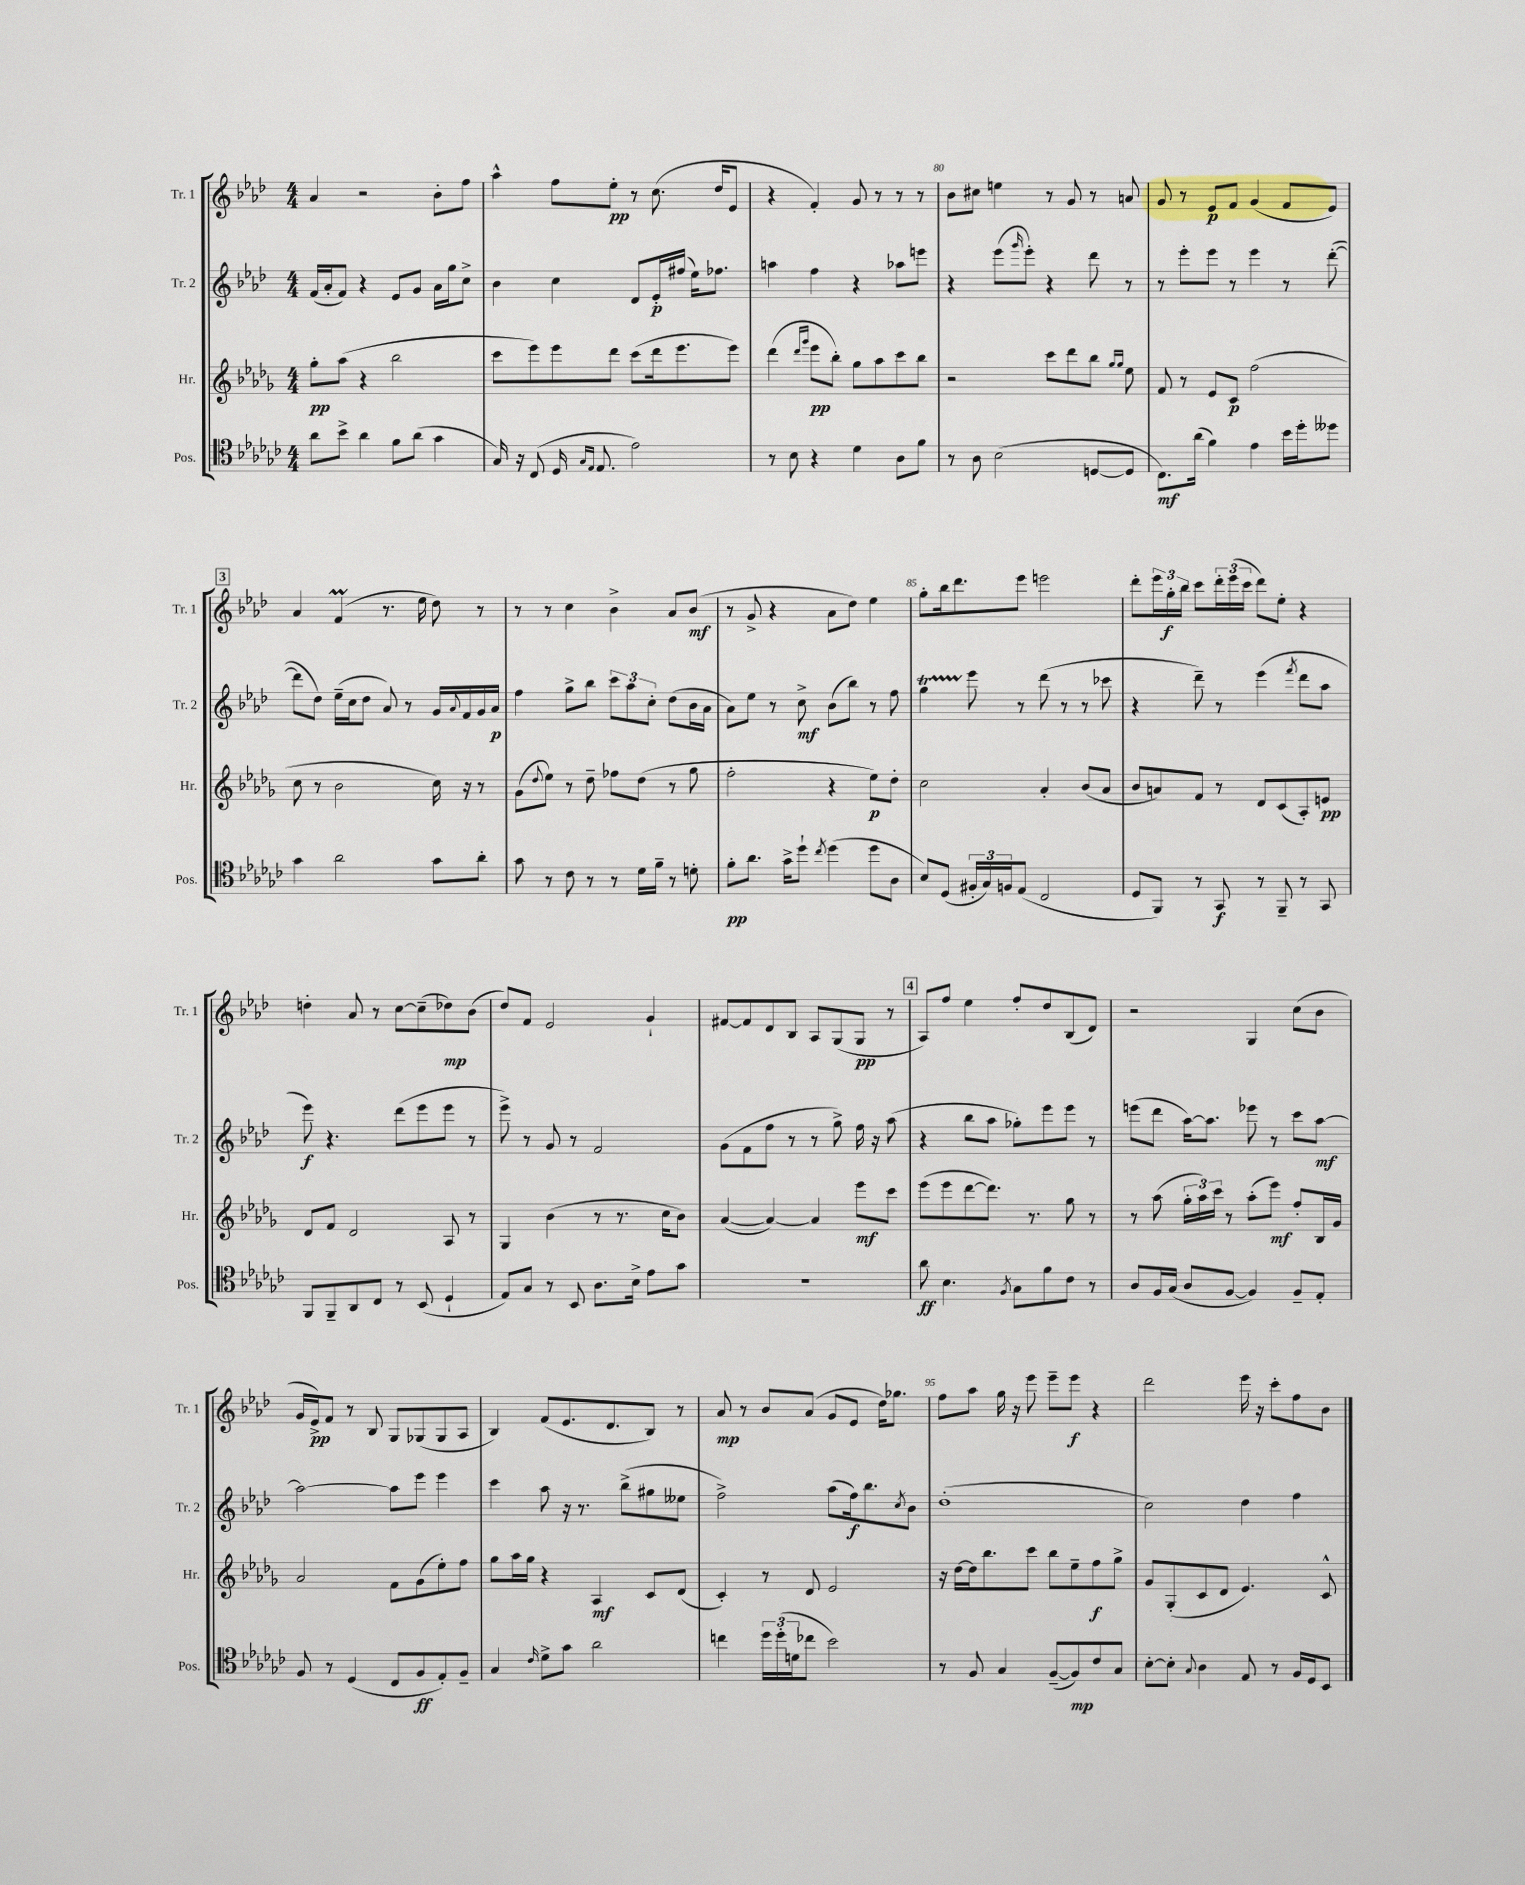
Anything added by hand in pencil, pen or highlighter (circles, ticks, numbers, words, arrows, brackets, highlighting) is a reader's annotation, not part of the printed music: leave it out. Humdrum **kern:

**kern	**dynam	**kern	**dynam	**kern	**dynam	**kern	**dynam
*part4	*part4	*part3	*part3	*part2	*part2	*part1	*part1
*staff4	*staff4	*staff3	*staff3	*staff2	*staff2	*staff1	*staff1
*I"Pos.	*	*I"Hr.	*	*I"Tr. 2	*	*I"Tr. 1	*
*I'Pos.	*	*I'Hr.	*	*I'Tr. 2	*	*I'Tr. 1	*
*clefC4	*	*clefG2	*	*clefG2	*	*clefG2	*
*k[b-e-a-d-g-c-]	*	*k[b-e-a-d-g-]	*	*k[b-e-a-d-]	*	*k[b-e-a-d-]	*
*M4/4	*	*M4/4	*	*M4/4	*	*M4/4	*
=77	=77	=77	=77	=77	=77	=77	=77
8a-\L	.	8gg-'\L	pp	(16f/LL	.	4a-/	.
.	.	.	.	16a-'/J	.	.	.
8b-^\J	.	(8aa-\J	.	8f/J)	.	.	.
4a-\	.	4r	.	4r	.	2r	.
8f\L	.	2bb-\	.	8e-/L	.	.	.
(8a-\J	.	.	.	8g/J	.	.	.
4g-\	.	.	.	16a-\LL	.	8b-'\L	.
.	.	.	.	16gg\J	.	.	.
.	.	.	.	8cc^\J	.	8ff\J	.
=78	=78	=78	=78	=78	=78	=78	=78
16G-/)	.	8ccc\L	.	4b-\	.	4aa-^^\	.
16r	.	.	.	.	.	.	.
(8C-/	.	8eee-\)	.	.	.	.	.
16D-/	.	8eee-\	.	4cc\	.	8ff\L	.
16qqG-/LL	.	.	.	.	.	.	.
16qqE-/JJ	.	.	.	.	.	.	.
8.E-/	.	.	.	.	.	.	.
.	.	8ddd-\J	.	.	.	8ee-'\J	pp
2e-\)	.	(8ccc\L	.	8d-/L	.	8r	.
.	.	16ddd-\k	.	16e-'/L	p	(8.cc\	.
.	.	8.eee-\	.	(16ff#X/JJ	.	.	.
.	.	.	.	16ee-\KL)	.	.	.
.	.	.	.	8.ff-X\J	.	16dd-/KL	.
.	.	8eee-\J)	.	.	.	8e-/J	.
=79	=79	=79	=79	=79	=79	=79	=79
8r	.	(4ddd-\	.	4aan\	.	4r	.
8B-\	.	.	.	.	.	.	.
.	.	16qqddd-/LL	.	.	.	.	.
.	.	16qqggg-/JJ	.	.	.	.	.
4r	.	8eee-\L	pp	4ff\	.	4f'/)	.
.	.	8bb-'\J)	.	.	.	.	.
4d-\	.	8gg-\L	.	4r	.	8g/	.
.	.	8aa-\	.	.	.	8r	.
8A-\L	.	8ccc\	.	8aa-X\L	.	8r	.
8f\J	.	8bb-\J	.	8eeen\J	.	8r	.
=80	=80	=80	=80	=80	=80	=80	=80
8r	.	2r	.	4r	.	8b-\L	.
8A-\	.	.	.	.	.	8cc#X\J	.
(2B-\	.	.	.	(8eee-\L	.	4een\	.
.	.	.	.	16qqggg/	.	.	.
.	.	.	.	8eee-'\J)	.	.	.
.	.	8ccc\L	.	4r	.	8r	.
.	.	8ddd-\	.	.	.	8g/	.
[8Dn/L	.	8bb-\J	.	8ddd-\	.	8r	.
.	.	16qqgg-/LL	.	.	.	.	.
.	.	16qqgg-/JJ	.	.	.	.	.
8D/J]	.	8ee-\	.	8r	.	8an/	.
=81	=81	=81	=81	=81	=81	=81	=81
8.C-\L)	mf	8f/	.	8r	.	8g/	.
.	.	8r	.	8eee-'\L	.	8r	.
(16a-\Jk	.	.	.	.	.	.	.
4f\)	.	8e-/L	.	8eee-\J	.	8e-/L	p
.	.	8c/J	p	8r	.	8f/J	.
4e-\	.	(2ff\	.	4eee-\	.	(4g/	.
16b-\LL	.	.	.	8r	.	8f/L	.
16dd-'\J	.	.	.	.	.	.	.
8dd--X\J	.	.	.	([8ddd-'\	.	8e-/J)	.
!!LO:LB:g=z
!!LO:REH:place=s1:t=3
=82	=82	=82	=82	=82	=82	=82	=82
4g-\	.	8cc\	.	8ddd-\L]	.	4a-/	.
.	.	8r	.	8dd-\J)	.	.	.
2a-\	.	2b-\	.	(16ee-~\LL	.	(4fM/	.
.	.	.	.	16cc\J	.	.	.
.	.	.	.	8dd-\J	.	.	.
.	.	.	.	8a-/)	.	8.r	.
.	.	.	.	8r	.	.	.
.	.	.	.	.	.	16ee-\	.
8g-\L	.	16cc\)	.	16g/LL	.	8dd-\)	.
.	.	.	.	8qqa-/	.	.	.
.	.	16r	.	16f/	.	.	.
8a-'\J	.	8r	.	16g/	.	8r	.
.	.	.	.	16a-/JJ	p	.	.
=83	=83	=83	=83	=83	=83	=83	=83
8g-\	.	(8g-\L	.	4ff\	.	8r	.
.	.	8qqdd-/	.	.	.	.	.
8r	.	8ee-\J)	.	.	.	8r	.
8c-\	.	8r	.	8gg^\L	.	4cc\	.
8r	.	8dd-~\	.	8bb-\J	.	.	.
8r	.	8ff-X\L	.	12ccc\L	.	4b-^\	.
.	.	.	.	12aa-\	.	.	.
16d-\LL	.	(8dd-\J	.	.	.	.	.
.	.	.	.	12cc'\J	.	.	.
16f~\JJ	.	.	.	.	.	.	.
8r	.	8r	.	(8dd-\L	.	8a-/L	.
8dn'\	.	8gg-\	.	16b-\L	.	(8b-/J	mf
.	.	.	.	16a-\JJ	.	.	.
=84	=84	=84	=84	=84	=84	=84	=84
8f'\L	pp	2ff'\	.	8a-\L)	.	8r	.
8.a-\J	.	.	.	8ee-\J	.	8g^/	.
.	.	.	.	8r	.	4r	.
16g-^\KL	.	.	.	.	.	.	.
8dd-`\J	.	.	.	8cc^\	mf	.	.
8qcc-/	.	.	.	.	.	.	.
(4dd-\	.	4r	.	(8b-\L	.	8a-\L	.
.	.	.	.	8bb-\J)	.	8dd-\J)	.
8dd-\L	.	8ee-\L)	p	8r	.	4ee-\	.
8A-\J	.	8dd-'\J	.	8ff\	.	.	.
=85	=85	=85	=85	=85	=85	=85	=85
8B-/L)	.	2cc\	.	4ggt\	.	8gg'\L	.
(8D-/J	.	.	.	.	.	16bb-\k	.
.	.	.	.	.	.	8.ddd-\	.
24F#X'/LL	.	.	.	8eee-\	.	.	.
24G-/)	.	.	.	.	.	.	.
24Fn/J	.	.	.	.	.	.	.
(8E-/J	.	.	.	8r	.	8eee-\J	.
2C-/	.	4a-'/	.	(8ddd-\	.	2eeen\	.
.	.	.	.	8r	.	.	.
.	.	(8b-/L	.	8r	.	.	.
.	.	8a-/J	.	8ccc-X\	.	.	.
=86	=86	=86	=86	=86	=86	=86	=86
8D-/L	.	8b-/L	.	4r	.	8ddd-'\L	.
8FF/J)	.	8an/)	.	.	.	24eee-\L	.
.	.	.	.	.	.	24gg'\	f
.	.	.	.	.	.	24bb-\JJ	.
8r	.	8f/J	.	8ddd-~\)	.	8ccc\L	.
8GG-/	f	8r	.	8r	.	24ddd-'\L	.
.	.	.	.	.	.	(24eee-\	.
.	.	.	.	.	.	24ccc\JJ	.
8r	.	8d-/L	.	(4eee-\	.	8ddd-\L)	.
8FF~/	.	(8c/	.	.	.	8ee-'\J	.
.	.	.	.	8qfff/	.	.	.
8r	.	8A-'/)	.	8ddd-\L	.	4r	.
8GG-/	.	8en/J	pp	8aa-\J	.	.	.
!!LO:LB:g=z
=87	=87	=87	=87	=87	=87	=87	=87
8FF/L	.	8d-/L	.	8eee-\)	f	4ddn'\	.
8FF~/	.	8f/J	.	4.r	.	.	.
8AA-/	.	2d-/	.	.	.	8a-/	.
8C-/J	.	.	.	.	.	8r	.
8r	.	.	.	(8ddd-\L	.	[8cc\L	.
(8BB-/	.	.	.	8eee-\	.	(8cc~\]	.
4D-`/	.	8A-/	.	8eee-\J	.	8dd-X\)	mp
.	.	8r	.	8r	.	(8b-\J	.
=88	=88	=88	=88	=88	=88	=88	=88
8E-/L)	.	4G-/	.	8eee-^\)	.	8dd-/L)	.
8G-/J	.	.	.	8r	.	8f/J	.
8r	.	(4b-\	.	8g/	.	2e-/	.
8BB-/	.	.	.	8r	.	.	.
8.A-\L	.	8r	.	2f/	.	.	.
.	.	8.r	.	.	.	.	.
16B-^\Jk	.	.	.	.	.	.	.
8e-\L	.	.	.	.	.	4g`/	.
.	.	16cc\KL	.	.	.	.	.
8g-\J	.	8b-\J)	.	.	.	.	.
=89	=89	=89	=89	=89	=89	=89	=89
1r	.	([4a-/	.	(8g\L	.	[8f#X/L	.
.	.	.	.	8f\	.	8f#/]	.
.	.	4a-/_)	.	8ff\J	.	8d-/	.
.	.	.	.	8r	.	8B-/J	.
.	.	4a-/]	.	8r	.	8A-/L	.
.	.	.	.	8gg^\)	.	(8G/	.
.	.	8eee-\L	mf	16ff\	.	8G/J	pp
.	.	.	.	16r	.	.	.
.	.	8ccc\J	.	(8aa-\	.	8r	.
!!LO:REH:place=s1:t=4
=90	=90	=90	=90	=90	=90	=90	=90
8a-\	ff	(8eee-\L	.	4r	.	8A-/L)	.
4.B-\	.	8eee-\	.	.	.	8ff/J	.
.	.	[8ddd-\	.	8bb-\L	.	4ee-\	.
.	.	8.ddd-\J])	.	8aa-\J	.	.	.
8qF/	.	.	.	.	.	.	.
8G-\L	.	.	.	8gg-X'\L)	.	8ff'/L	.
.	.	8.r	.	.	.	.	.
8f\	.	.	.	8eee-\	.	8dd-/	.
8c-\J	.	8gg-\	.	8eee-\J	.	(8B-/	.
8r	.	8r	.	8r	.	8d-/J)	.
=91	=91	=91	=91	=91	=91	=91	=91
8A-/L	.	8r	.	(8eeen\L	.	2r	.
16F/L	.	(8aa-\	.	8ddd-\J	.	.	.
(16G-/JJ	.	.	.	.	.	.	.
8A-/L	.	24gg-'\LL	.	[16aa-\KL)	.	.	.
.	.	24aa-\)	.	.	.	.	.
.	.	.	.	8.aa-\J]	.	.	.
.	.	24ccc\JJ	.	.	.	.	.
[8F/J	.	8r	.	.	.	.	.
4F/])	.	(8aa-'\L	.	8eee-X\	.	4G/	.
.	.	8eee-\J)	mf	8r	.	.	.
8F~/L	.	8ff'/L	.	8ccc\L	.	(8cc\L	.
8E-'/J	.	16B-/L	.	[8aa-\J	mf	8b-\J	.
.	.	16g-/JJ	.	.	.	.	.
!!LO:LB:g=z
=92	=92	=92	=92	=92	=92	=92	=92
8F/	.	2a-/	.	2aa-\_	.	16g/LL	.
.	.	.	.	.	.	16e-^/J)	pp
8r	.	.	.	.	.	8f/J	.
(4D-/	.	.	.	.	.	8r	.
.	.	.	.	.	.	8B-/	.
8C-/L	.	8f\L	.	8aa-\L]	.	8G/L	.
8F/	ff	(8g-\	.	8eee-\J	.	(8G-X/	.
8E-'/)	.	8ee-'\)	.	4eee-\	.	8G-/	.
8F~/J	.	8ff\J	.	.	.	8A-/J	.
=93	=93	=93	=93	=93	=93	=93	=93
4G-/	.	8gg-\L	.	4ccc\	.	4B-/)	.
.	.	16aa-\L	.	.	.	.	.
.	.	16gg-\JJ	.	.	.	.	.
16qqc-/	.	.	.	.	.	.	.
8d-^\L	.	4r	.	8aa-\	.	(8f/L	.
8g-\J	.	.	.	16r	.	8.e-/	.
.	.	.	.	8.r	.	.	.
2a-\	.	4A-/	mf	.	.	.	.
.	.	.	.	.	.	8.d-/	.
.	.	.	.	(8bb-^\L	.	.	.
.	.	8c/L	.	8gg#X\	.	8B-/J)	.
.	.	(8d-/J	.	8ee--X\J	.	8r	.
=94	=94	=94	=94	=94	=94	=94	=94
4ccn\	.	4c'/)	.	2ff^\)	.	8a-/	mp
.	.	.	.	.	.	8r	.
24dd-\LL	.	8r	.	.	.	8b-/L	.
(24dd-'\	.	.	.	.	.	.	.
24dn\J	.	.	.	.	.	.	.
8cc-X\J	.	8d-/	.	.	.	(8a-/J	.
2b-\)	.	2e-/	.	(8aa-\L	.	8g/L	.
.	.	.	.	16ff\k)	f	8e-/J	.
.	.	.	.	8.bb-\	.	.	.
.	.	.	.	.	.	16dd-\KL)	.
.	.	.	.	.	.	8.gg-X\J	.
.	.	.	.	8qcc/	.	.	.
.	.	.	.	8b-\J	.	.	.
=95	=95	=95	=95	=95	=95	=95	=95
8r	.	16r	.	(1dd-'	.	8ff\L	.
.	.	[16dd-\LL	.	.	.	.	.
8F/	.	16dd-\J]	.	.	.	8aa-\J	.
.	.	8.bb-\	.	.	.	.	.
4G-/	.	.	.	.	.	16gg\	.
.	.	.	.	.	.	16r	.
.	.	8ccc\J	.	.	.	8eee-\	.
([8F~/L	.	8bb-\L	.	.	.	8eee-~\L	.
8F/])	mp	8ee-~\	.	.	.	8eee-\J	f
8c-/	.	8ff\	f	.	.	4r	.
8G-/J	.	8gg-^\J	.	.	.	.	.
=96	=96	=96	=96	=96	=96	=96	=96
[8B-'\L	.	8g-/L	.	2cc\)	.	2ddd-\	.
8B-'\J]	.	(8G-'/	.	.	.	.	.
8qqG-/	.	.	.	.	.	.	.
4A-\	.	8c/	.	.	.	.	.
.	.	8d-/J	.	.	.	.	.
8E-/	.	4.e-/)	.	4dd-\	.	16eee-\	.
.	.	.	.	.	.	16r	.
8r	.	.	.	.	.	8ccc'\L	.
16F/LL	.	.	.	4ff\	.	8ff\	.
16D-/J	.	.	.	.	.	.	.
8BB-/J	.	8c^^/	.	.	.	8b-\J	.
==	==	==	==	==	==	==	==
*-	*-	*-	*-	*-	*-	*-	*-
